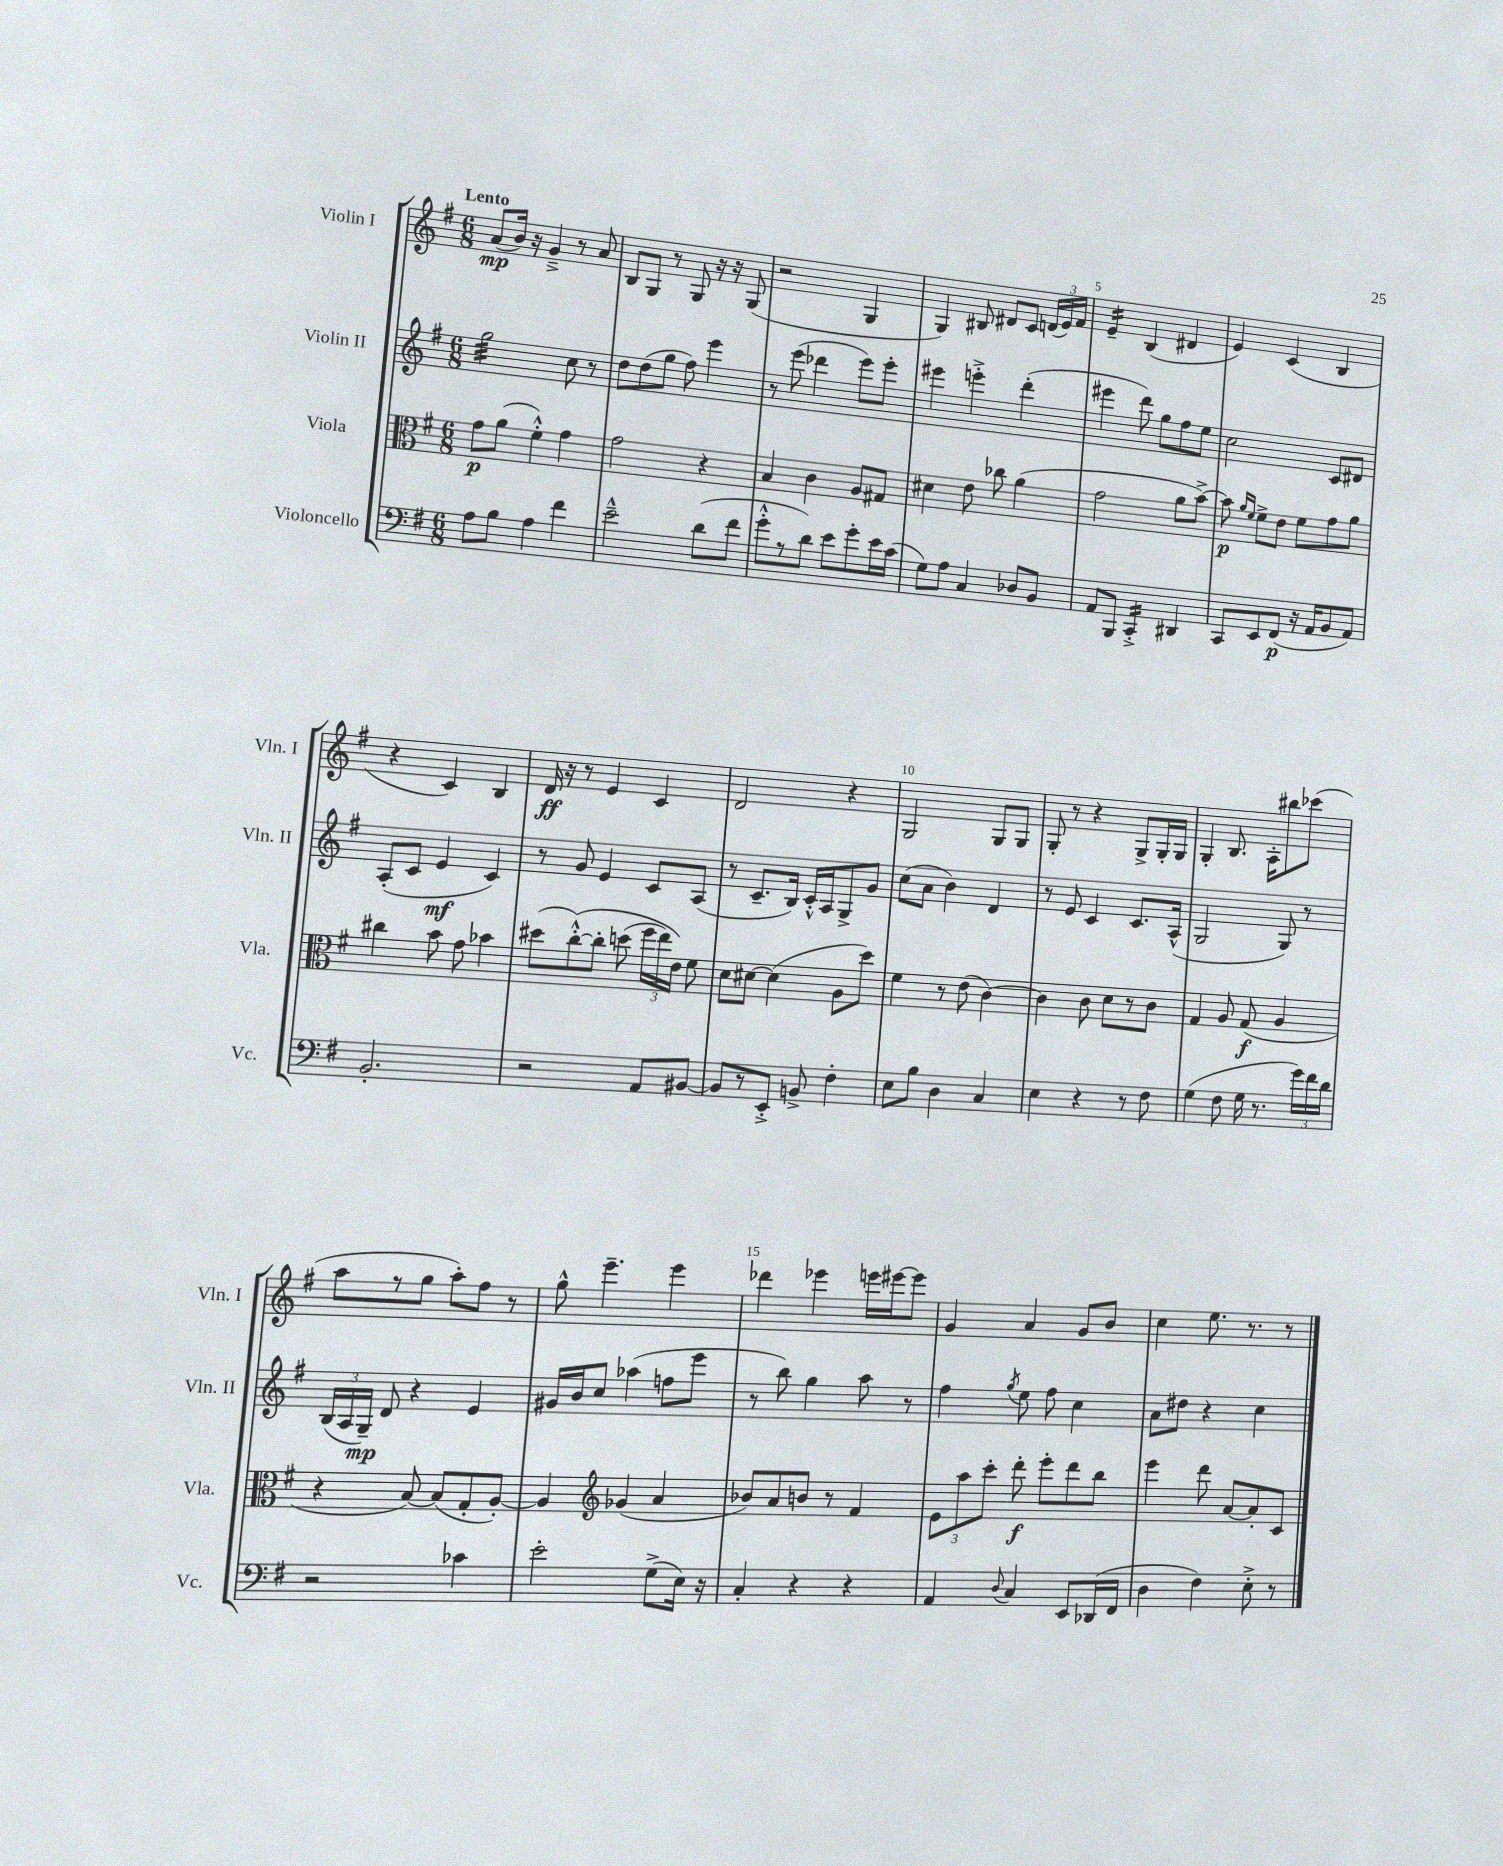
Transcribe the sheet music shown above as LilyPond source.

<<
\new StaffGroup <<
\new Staff = "s0" \with { instrumentName = "Violin I" shortInstrumentName = "Vln. I" } {
    \clef treble \key g \major \numericTimeSignature \time 6/8 \tempo "Lento"
    \autoBeamOff a'8[\mp( b'16]) r16 g'4---> r8 a'8 |
    b8[ g8] r8 g8 r16 r16 g8( |
    r2 g4 |
    g4) bis8 dis'8[ c'8] \tuplet 3/2 { d'16[( e'16) fis'16] } |
    e'4:16-- b4( dis'4 |
    e'4) c'4( b4 |
    r4 c'4) b4 |
    d'16\ff r16 r8 e'4 c'4 |
    d'2 r4 |
    g2 g8[ g8] |
    g8-. r8 r4 g8[-> g16-. g16] |
    g4-. b8. a16[-. bis''8 ces'''8]( |
    a''8[ r8 g''8] a''8[-.) fis''8] r8 |
    g''8-^ e'''4.-- e'''4 |
    des'''4 ees'''4 e'''16[ eis'''16~ eis'''8] |
    g'4 a'4 g'8[ b'8] |
    c''4 e''8. r8. r8 \bar "|." |
}
\new Staff = "s1" \with { instrumentName = "Violin II" shortInstrumentName = "Vln. II" } {
    \clef treble \key g \major \numericTimeSignature \time 6/8
    \autoBeamOff g''2:32 c''8 r8 |
    d''8[ d''8( g''8] fis''8) e'''4 |
    r8 e'''8( des'''4 e'''8[) e'''8]-. |
    eis'''4 e'''4-.-> d'''4-.( |
    eis'''4 d'''8) g''8[ fis''8 e''8] |
    c''2 c'8[ dis'8] |
    a8[-.( c'8] e'4\mf c'4) |
    r8 g'8 e'4 c'8[ a8]( |
    r8 c'8.[-- b16]) c'16[-.-^ a16 g8-> g'8] |
    c''8[( a'8] b'4) d'4 |
    r8 e'8 c'4 c'8.[ a16]-^( |
    g2 g8) r8 |
    \tuplet 3/2 { b16[( a16 g16]--\mp) } d'8 r4 e'4 |
    gis'16[ b'16 c''8] aes''4( f''8[ e'''8] |
    r8 b''8) g''4 a''8 r8 |
    fis''4 \acciaccatura { g''8 } e''8 fis''8 c''4 |
    a'8[ dis''8] r4 c''4 \bar "|." |
}
\new Staff = "s2" \with { instrumentName = "Viola" shortInstrumentName = "Vla." } {
    \clef alto \key g \major \numericTimeSignature \time 6/8
    \autoBeamOff g'8[\p a'8]( fis'4-.-^) g'4 |
    g'2 r4 |
    b4 c'4 a8[ gis8] |
    dis'4 e'8 ces''8 a'4( |
    g'2 a'8[ b'8]~->) |
    b'8\p \grace { a'16[ fis'16] } fis'8[-> e'8] fis'8[ g'8 a'8] |
    cis''4 b'8 g'8 bes'4 |
    dis''8[( c''8~-.-^)\( c''8]-. d''8( \tuplet 3/2 { fis''16[ e''16) e'16]\) } fis'8 |
    d'8[ dis'8]~ dis'4( a8[ d''8]) |
    fis'4 r8 e'8( c'4~) |
    c'4 c'8 d'8[ r8 c'8] |
    g4 a8 g8\f( a4 |
    r4 b8~) b8[( g8-. a8]~-.) |
    a4 \clef treble ges'4( a'4 |
    bes'8[) a'8 b'8] r8 fis'4 |
    \tuplet 3/2 { e'8[ a''8 c'''8]-. } d'''8-.\f e'''8[-. d'''8 b''8] |
    e'''4 d'''8 a'8[~ a'8-. c'8] \bar "|." |
}
\new Staff = "s3" \with { instrumentName = "Violoncello" shortInstrumentName = "Vc." } {
    \clef bass \key g \major \numericTimeSignature \time 6/8
    \autoBeamOff a8[ b8] a4 fis'4 |
    e'2---^ d'8[( fis'8] |
    g'8[-.-^ r8 d'8]) e'8[ g'8-. e'16 c'16]( |
    g8[) a8] c4 des8[ b,8] |
    a,8[ b,,8] c,4:16-.-> dis,4 |
    c,8[ e,8 fis,8]\p( r16 a,16[ b,8 a,8]) |
    b,2.-. |
    r2 a,8[ bis,8]~ |
    bis,8[ r8 e,8]-.-> b,8-> fis4-. |
    e8[ b8] d4 c4 |
    e4 r4 r8 fis8 |
    g4( fis8 g16 r8. \tuplet 3/2 { g'16[) fis'16 d'16] } |
    r2 ces'4 |
    e'2-. g8[->( e16]) r16 |
    c4-. r4 r4 |
    a,4 \appoggiatura { d8 } c4 e,8[ des,16( fis,16] |
    d4 fis4) e8-.-> r8 \bar "|." |
}
>>
>>
\layout { \context { \Score \override BarNumber.break-visibility = ##(#f #t #t) barNumberVisibility = #(every-nth-bar-number-visible 5) } }
